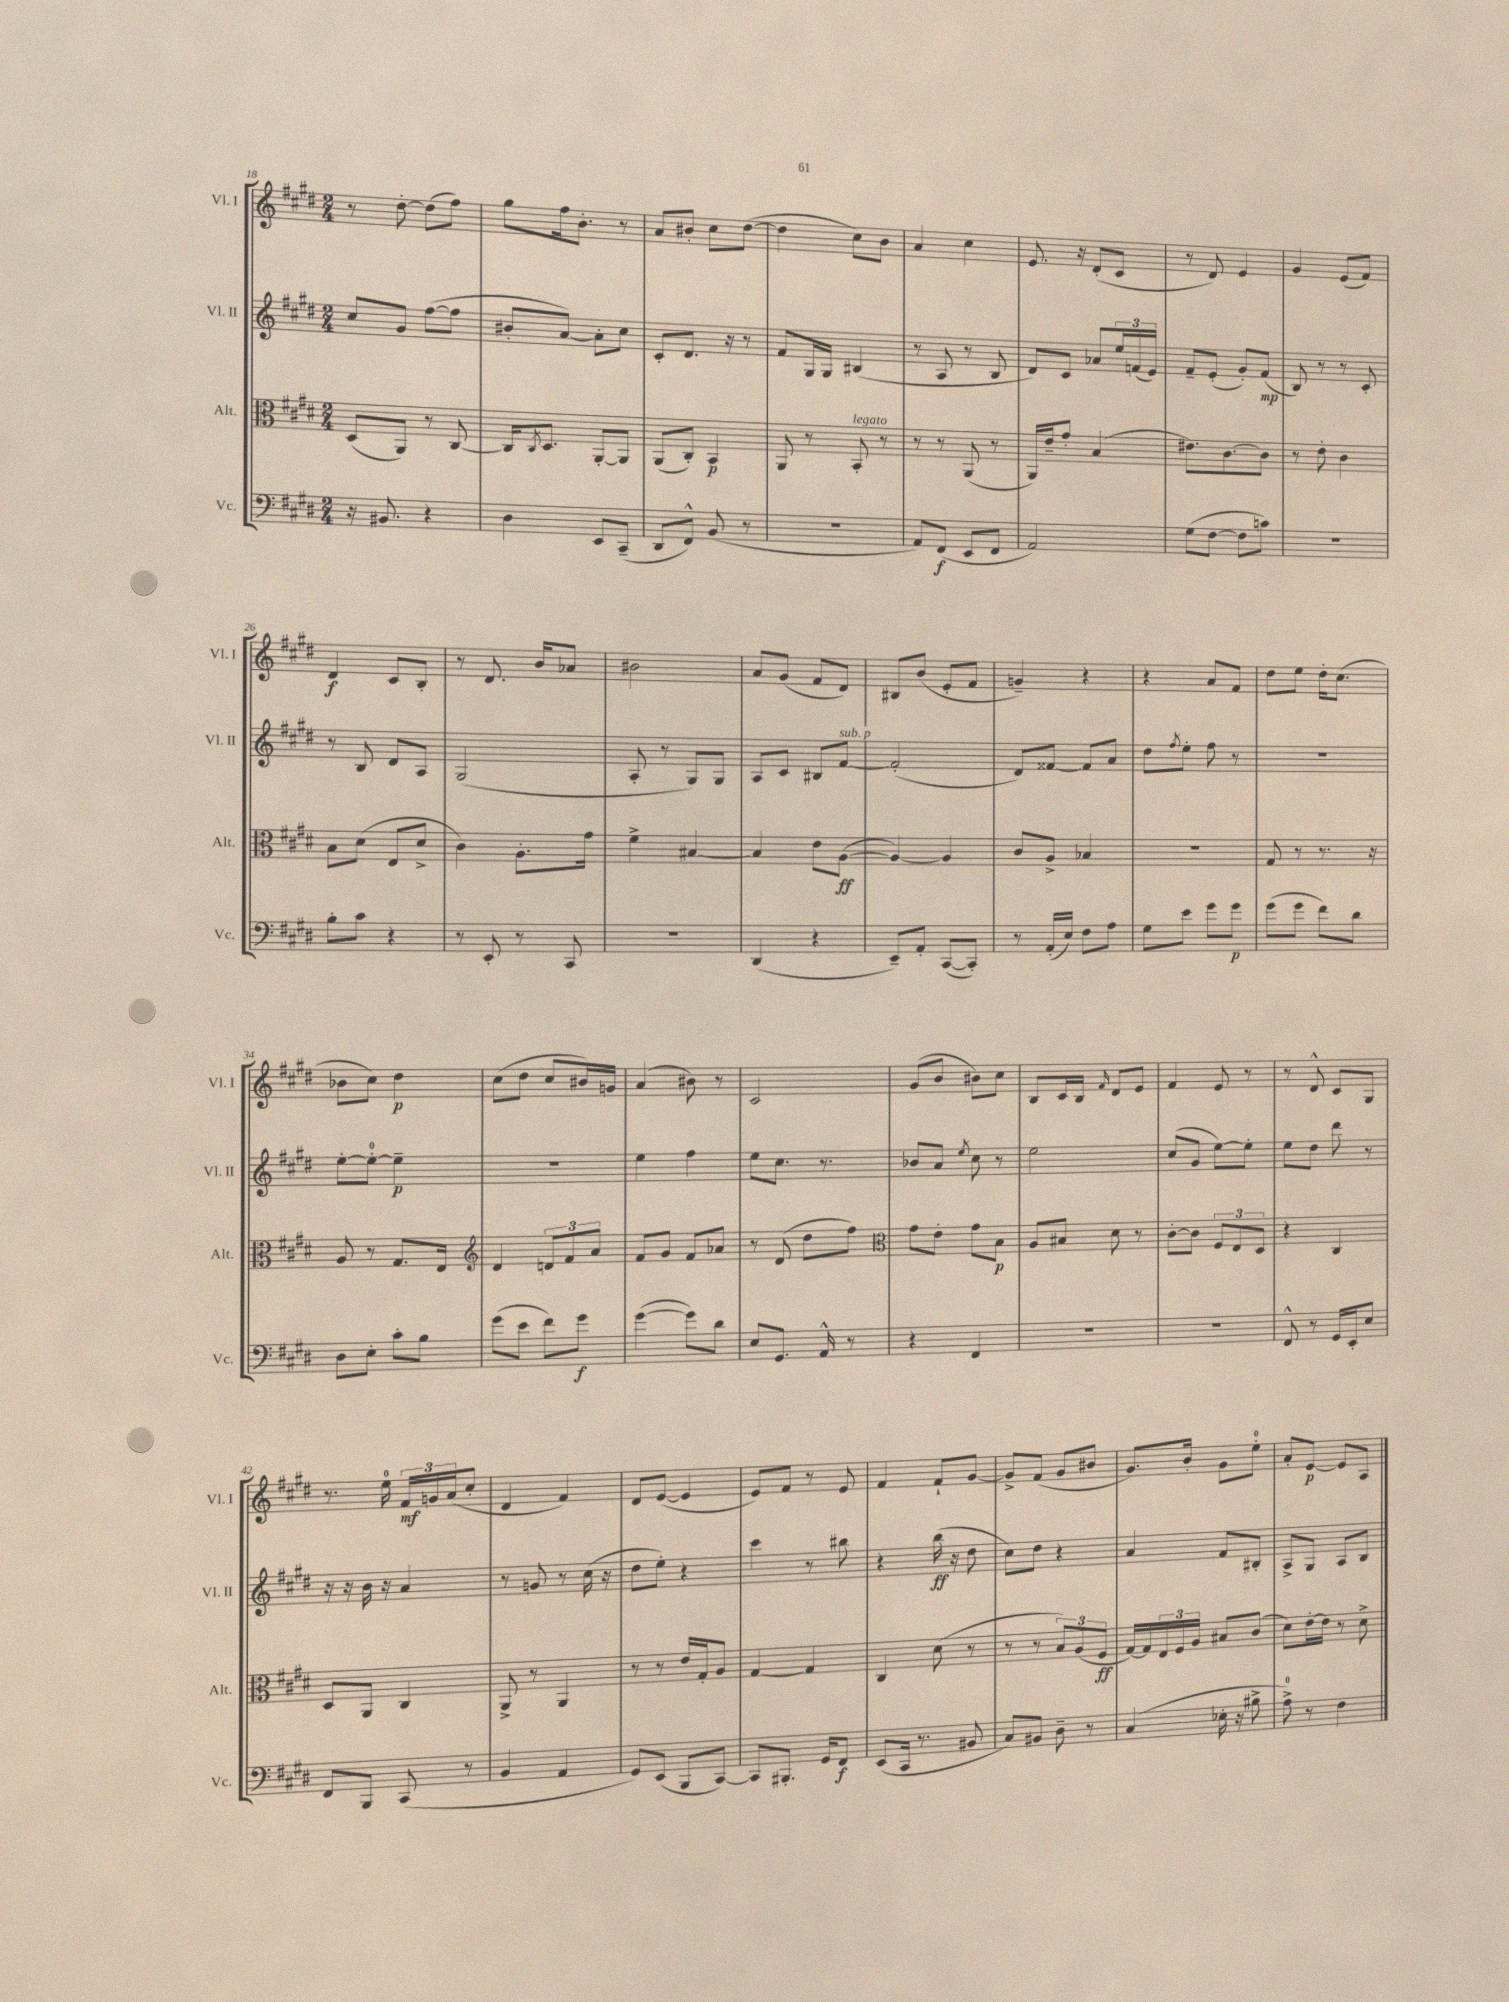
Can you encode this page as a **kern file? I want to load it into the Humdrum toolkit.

**kern	**dynam	**kern	**dynam	**kern	**dynam	**kern	**dynam
*part4	*part4	*part3	*part3	*part2	*part2	*part1	*part1
*staff4	*staff4	*staff3	*staff3	*staff2	*staff2	*staff1	*staff1
*I"Vc.	*	*I"Alt.	*	*I"Vl. II	*	*I"Vl. I	*
*I'Vc.	*	*I'Alt.	*	*I'Vl. II	*	*I'Vl. I	*
*clefF4	*	*clefC3	*	*clefG2	*	*clefG2	*
*k[f#c#g#d#]	*	*k[f#c#g#d#]	*	*k[f#c#g#d#]	*	*k[f#c#g#d#]	*
*M2/4	*	*M2/4	*	*M2/4	*	*M2/4	*
=18	=18	=18	=18	=18	=18	=18	=18
16r	.	(8D#/L	.	8cc#/L	.	8r	.
8.BB#X/	.	.	.	.	.	.	.
.	.	8AA/J)	.	8g#/J	.	[8dd#'\	.
4r	.	8r	.	([8ff#\L	.	(8dd#\L]	.
.	.	[8C#/	.	8ff#\J]	.	8ff#\J)	.
=19	=19	=19	=19	=19	=19	=19	=19
4D#\	.	16C#/KL]	.	8b#X'/L	.	8gg#\L	.
.	.	8qC#/	.	.	.	.	.
.	.	8.D#/J	.	.	.	.	.
.	.	.	.	[8a/J)	.	16ff#\k	.
.	.	.	.	.	.	8.b'\J	.
8EE/L	.	[8AA'/L	.	8a'\L]	.	.	.
(8CC#~/J	.	8AA/J]	.	8cc#\J	.	8r	.
=20	=20	=20	=20	=20	=20	=20	=20
8DD#/L	.	(8AA/L	.	8c#'/L	.	8a/L	.
8FF#^^/J)	.	8C#'/J)	.	8.d#/J	.	8b#X'/J	.
(8BB/	.	4BB/	p	.	.	8cc#\L	.
.	.	.	.	16r	.	.	.
8r	.	.	.	8r	.	([8dd#\J	.
=21	=21	=21	=21	=21	=21	=21	=21
2r	.	8AA/	.	8f#/L	.	4dd#\]	.
.	.	8r	.	16G#/L	.	.	.
.	.	.	.	16G#/JJ	.	.	.
!	!	!LO:TX:a:i:t=legato	!	!	!	!	!
.	.	8BB'/	.	(4B#X/	.	8cc#\L)	.
.	.	8r	.	.	.	8b\J	.
=22	=22	=22	=22	=22	=22	=22	=22
8AA/L)	.	8r	.	8r	.	4a/	.
(8FF#/J	f	8r	.	8A/	.	.	.
8EE/L	.	(8AA/	.	8r	.	4cc#\	.
8FF#/J	.	8r	.	8B/	.	.	.
=23	=23	=23	=23	=23	=23	=23	=23
2AA/)	.	16AA/LL)	.	8d#/L)	.	8.e/	.
.	.	16e~/J	.	.	.	.	.
.	.	8g#'/J	.	8c#/J	.	.	.
.	.	.	.	.	.	16r	.
.	.	(4B/	.	8a-X/L	.	(8d#'/L	.
.	.	.	.	24ee/L	.	8c#/J	.
.	.	.	.	(24fn/	.	.	.
.	.	.	.	24e/JJ)	.	.	.
=24	=24	=24	=24	=24	=24	=24	=24
(8G#\L	.	8.e#X\L)	.	8f#~/L	.	8r	.
[8F#\J	.	.	.	(8e'/J	.	8d#/)	.
.	.	[8.c#\	.	.	.	.	.
8F#\L]	.	.	.	8g#'/L)	.	4e/	.
8cn\J)	.	8c#\J]	.	(8f#/J	mp	.	.
=25	=25	=25	=25	=25	=25	=25	=25
2r	.	8r	.	8B/)	.	4g#/	.
.	.	8e'\	.	8r	.	.	.
.	.	4c#\	.	8r	.	(8e/L	.
.	.	.	.	8c#'/	.	8f#/J)	.
!!LO:LB:g=z
=26	=26	=26	=26	=26	=26	=26	=26
8B'\L	.	8B\L	.	8r	.	4d#/	f
8c#\J	.	(8d#\J	.	8B/	.	.	.
4r	.	8E/L	.	8d#/L	.	8c#/L	.
.	.	8d#^/J	.	8A/J	.	8B'/J	.
=27	=27	=27	=27	=27	=27	=27	=27
8r	.	4c#\)	.	(2G#/	.	8r	.
8EE'/	.	.	.	.	.	8.d#/	.
8r	.	8.A'\L	.	.	.	.	.
.	.	.	.	.	.	16b/KL	.
8CC#/	.	.	.	.	.	8a-X/J	.
.	.	16g#\Jk	.	.	.	.	.
=28	=28	=28	=28	=28	=28	=28	=28
2r	.	4f#^\	.	8A'/	.	2b#X\	.
.	.	.	.	8r	.	.	.
.	.	[4B#X/	.	8G#/L)	.	.	.
.	.	.	.	8G#/J	.	.	.
=29	=29	=29	=29	=29	=29	=29	=29
(4DD#/	.	4B#/]	.	8A/L	.	8a/L	.
.	.	.	.	8c#/J	.	(8g#/J	.
4r	.	8e\L	.	8B#X/L	.	8f#/L	.
!	!	!	!	!LO:TX:a:i:t=sub. p	!	!	!
.	.	([8A\J	ff	[8f#/J	.	8d#/J)	.
=30	=30	=30	=30	=30	=30	=30	=30
8EE~/L)	.	4A/_)	.	(2f#'/]	.	8B#X/L	.
8AA'/J	.	.	.	.	.	(8b/J	.
([8CC#/L	.	4A/]	.	.	.	8e'/L	.
8CC#'/J])	.	.	.	.	.	8f#/J	.
=31	=31	=31	=31	=31	=31	=31	=31
8r	.	8c#/L	.	8d#/L)	.	4gn~/)	.
(16AA'/LL	.	8A^/J	.	[8f##X/J	.	.	.
16E/JJ)	.	.	.	.	.	.	.
8F#\L	.	4B-X/	.	8f##/L]	.	4r	.
8A\J	.	.	.	8a/J	.	.	.
=32	=32	=32	=32	=32	=32	=32	=32
8G#\L	.	2r	.	8dd#\L	.	4r	.
.	.	.	.	8qff#/	.	.	.
8e\J	.	.	.	8ee'\J	.	.	.
8g#\L	.	.	.	8ff#\	.	8a/L	.
8g#\J	p	.	.	8r	.	8f#/J	.
=33	=33	=33	=33	=33	=33	=33	=33
(8g#\L	.	8G#/	.	2r	.	8dd#\L	.
8g#\J	.	8r	.	.	.	8ee\J	.
8f#\L)	.	8.r	.	.	.	16dd#'\KL	.
.	.	.	.	.	.	(8.cc#\J	.
8d#\J	.	.	.	.	.	.	.
.	.	16r	.	.	.	.	.
!!LO:LB:g=z
=34	=34	=34	=34	=34	=34	=34	=34
8D#\L	.	8A/	.	[8ee'\L	.	8b-X\L	.
8E'\J	.	8r	.	8ee'\J_	.	8cc#\J)	.
8c#'\L	.	8.G#/L	.	4ee~\]	p	4dd#\	p
8B\J	.	.	.	.	.	.	.
.	.	16E/Jk	.	.	.	.	.
=35	=35	=35	=35	=35	=35	=35	=35
*	*	*clefG2	*	*	*	*	*
(8g#\L	.	4d#/	.	2r	.	(8cc#\L	.
8e\J	.	.	.	.	.	8dd#\J	.
8f#\L)	.	12dn/L	.	.	.	8cc#/L	.
.	.	12f#/	.	.	.	.	.
8g#\J	f	.	.	.	.	16b#X/L)	.
.	.	12a/J	.	.	.	.	.
.	.	.	.	.	.	16gn/JJ	.
=36	=36	=36	=36	=36	=36	=36	=36
([4g#\	.	8f#/L	.	4ee\	.	(4a/	.
.	.	8g#/J	.	.	.	.	.
8g#\L])	.	8f#/L	.	4ff#\	.	8b#X\)	.
8d#\J	.	8a-X/J	.	.	.	8r	.
=37	=37	=37	=37	=37	=37	=37	=37
8E/L	.	8r	.	8ee\L	.	2c#/	.
8.GG#/J	.	(8d#/	.	8.cc#\J	.	.	.
.	.	8dd#\L	.	.	.	.	.
16AA^^/	.	.	.	8.r	.	.	.
8r	.	8ff#\J)	.	.	.	.	.
=38	=38	=38	=38	=38	=38	=38	=38
*	*	*clefC3	*	*	*	*	*
4r	.	8g#\L	.	8b-X/L	.	(8g#/L	.
.	.	8e'\J	.	8a/J	.	8b/J	.
.	.	.	.	8qee/	.	.	.
4FF#/	.	8g#\L	.	8cc#\	.	8b#X\L)	.
.	.	8B\J	p	8r	.	8cc#\J	.
=39	=39	=39	=39	=39	=39	=39	=39
2r	.	8A/L	.	2ee\	.	8B/L	.
.	.	8B#X/J	.	.	.	16c#/L	.
.	.	.	.	.	.	16B/JJ	.
.	.	.	.	.	.	16qqf#/	.
.	.	8d#\	.	.	.	8d#/L	.
.	.	8r	.	.	.	8e/J	.
=40	=40	=40	=40	=40	=40	=40	=40
2r	.	[8c#'\L	.	(8cc#/L	.	4f#/	.
.	.	8c#\J]	.	8g#/J	.	.	.
.	.	12F#/L	.	[8ee\L)	.	8e/	.
.	.	12E/	.	.	.	.	.
.	.	.	.	8ee'\J]	.	8r	.
.	.	12D#/J	.	.	.	.	.
=41	=41	=41	=41	=41	=41	=41	=41
8FF#^^/	.	4r	.	8ee\L	.	8r	.
8r	.	.	.	8dd#\J	.	8d#^^/	.
16GG#/LL	.	4C#/	.	8ddd#\	.	8c#/L	.
16EE'/J	.	.	.	.	.	.	.
8E/J	.	.	.	8r	.	8G#/J	.
!!LO:LB:g=z
=42	=42	=42	=42	=42	=42	=42	=42
8FF#/L	.	8D#/L	.	16r	.	8.r	.
.	.	.	.	16r	.	.	.
8BBB/J	.	8AA/J	.	16b\	.	.	.
.	.	.	.	16r	.	16ee\	.
(8CC#/	.	4C#/	.	4a/	.	24f#/LL	mf
.	.	.	.	.	.	24gn/	.
.	.	.	.	.	.	(24a/J	.
8r	.	.	.	.	.	8cc#'/J	.
=43	=43	=43	=43	=43	=43	=43	=43
4BB/	.	8AA^/	.	8r	.	4d#/	.
.	.	8r	.	8gn/	.	.	.
4AA/	.	4AA/	.	8r	.	4f#/)	.
.	.	.	.	(16cc#\	.	.	.
.	.	.	.	16r	.	.	.
=44	=44	=44	=44	=44	=44	=44	=44
8GG#/L)	.	8r	.	8dd#\L	.	8d#/L	.
(8EE/J	.	8r	.	8ee'\J)	.	([8e/J	.
8BBB/L	.	16e/LL	.	4r	.	4e/]	.
.	.	16G#'/J	.	.	.	.	.
[8CC#/J)	.	8A/J	.	.	.	.	.
=45	=45	=45	=45	=45	=45	=45	=45
8CC#/L]	.	[4G#/	.	4ccc#\	.	8e/L)	.
8.BBB#X'/J	.	.	.	.	.	8f#/J	.
.	.	4G#/]	.	8r	.	8r	.
16GG#/KL	.	.	.	.	.	.	.
8FF#/J	f	.	.	8bb#X\	.	8e/	.
=46	=46	=46	=46	=46	=46	=46	=46
(8EE/L	.	4C#/	.	4r	.	4f#/	.
16CC#/Jk	.	.	.	.	.	.	.
8.r	.	.	.	.	.	.	.
.	.	(8d#\	.	(16bb\	ff	8f#`/L	.
.	.	.	.	16r	.	.	.
8BB#X/	.	8r	.	8dd#\	.	[8g#/J	.
=47	=47	=47	=47	=47	=47	=47	=47
8C#/L)	.	8r	.	8cc#\L)	.	8g#^/L]	.
8BB#X/J	.	8r	.	8dd#\J	.	(8f#/J	.
8D#~\	.	12B/L)	.	4r	.	8g#/L	.
.	.	(12A/	.	.	.	.	.
8r	.	.	.	.	.	8b#X/J	.
.	.	12F#/J	ff	.	.	.	.
=48	=48	=48	=48	=48	=48	=48	=48
(4C#/	.	[16G#/LL)	.	4a/	.	8.g#/L)	.
.	.	16G#/]	.	.	.	.	.
.	.	24E/	.	.	.	.	.
.	.	24F#/	.	.	.	.	.
.	.	.	.	.	.	16b'/Jk	.
.	.	24A/JJ	.	.	.	.	.
16E-X'\	.	8B#X/L	.	8f#/L	.	8g#\L	.
16r	.	.	.	.	.	.	.
8B#X^\	.	(8c#/J	.	8B#X'/J	.	8ee'\J	.
=49	=49	=49	=49	=49	=49	=49	=49
8A^\)	.	8d#\L)	.	8A^/L	.	8a'/L	.
8r	.	[16e'\L	.	8G#/J	.	[8e/J	p
.	.	16e\JJ]	.	.	.	.	.
4F#\	.	8r	.	8A/L	.	8e/L]	.
.	.	8d#^\	.	8B/J	.	8A/J	.
==	==	==	==	==	==	==	==
*-	*-	*-	*-	*-	*-	*-	*-
